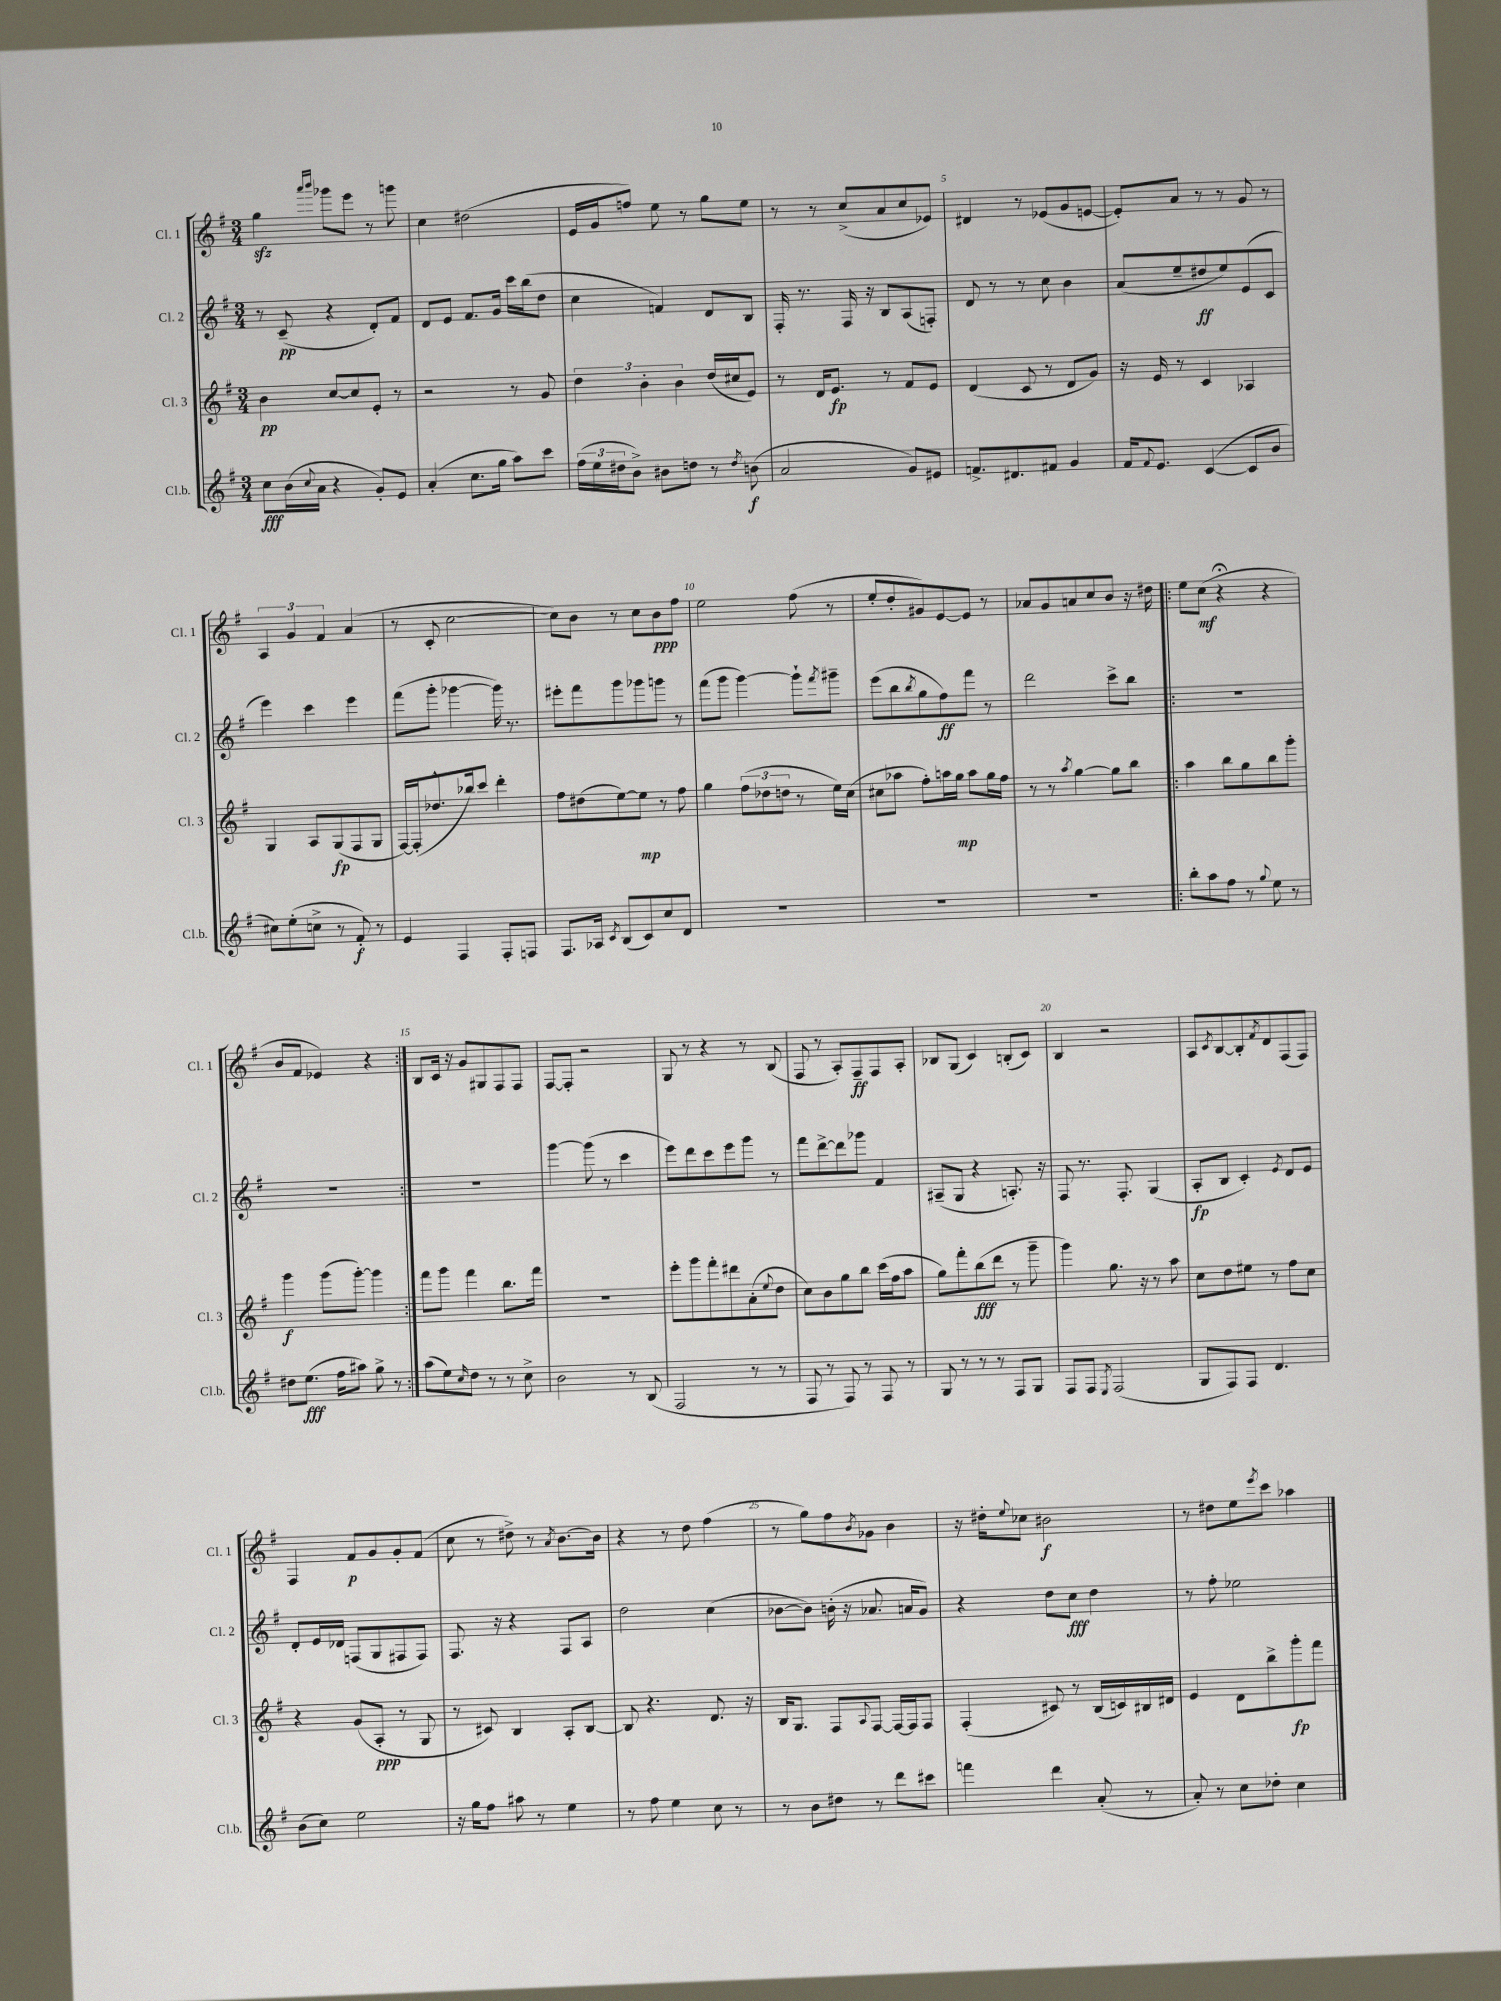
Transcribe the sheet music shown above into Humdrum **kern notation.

**kern	**dynam	**kern	**dynam	**kern	**dynam	**kern	**dynam
*part4	*part4	*part3	*part3	*part2	*part2	*part1	*part1
*staff4	*staff4	*staff3	*staff3	*staff2	*staff2	*staff1	*staff1
*I"Cl.b.	*	*I"Cl. 3	*	*I"Cl. 2	*	*I"Cl. 1	*
*I'Cl.b.	*	*I'Cl. 3	*	*I'Cl. 2	*	*I'Cl. 1	*
*clefG2	*	*clefG2	*	*clefG2	*	*clefG2	*
*k[f#]	*	*k[f#]	*	*k[f#]	*	*k[f#]	*
*M3/4	*	*M3/4	*	*M3/4	*	*M3/4	*
=1	=1	=1	=1	=1	=1	=1	=1
8cc\L	fff	4b\	pp	8r	.	4ggzz\	.
(16b\L	.	.	.	(8c~/	pp	.	.
8qqcc/	.	.	.	.	.	.	.
16a\JJ	.	.	.	.	.	.	.
.	.	.	.	.	.	16qqaaa/LL	.
.	.	.	.	.	.	16qqbbb/JJ	.
4r	.	[8cc/L	.	4r	.	8ggg-X\L	.
.	.	8cc/]	.	.	.	8eee\J	.
8g'/L)	.	8e'/J	.	8d'/L)	.	8r	.
8e/J	.	8r	.	8f#/J	.	8gggn\	.
=2	=2	=2	=2	=2	=2	=2	=2
(4a'/	.	2r	.	8d/L	.	4cc\	.
.	.	.	.	8e/J	.	.	.
8.cc\L	.	.	.	8.f#/L	.	(2dd#X\	.
16gg\Jk	.	.	.	16g/Jk	.	.	.
8aa\L)	.	8r	.	16ccc\LL	.	.	.
.	.	.	.	(16bb\J	.	.	.
8ccc\J	.	8g/	.	8dd\J	.	.	.
=3	=3	=3	=3	=3	=3	=3	=3
(24ff#\LL	.	6dd\	.	4cc\	.	16e/LL	.
24ee\	.	.	.	.	.	.	.
.	.	.	.	.	.	16g/J	.
24dd#X\J	.	.	.	.	.	.	.
8b^\J)	.	.	.	.	.	8ffn/J)	.
.	.	6b'\	.	.	.	.	.
8b#X\L	.	.	.	4fn/)	.	8ee\	.
.	.	6b\	.	.	.	.	.
8ddn\J	.	.	.	.	.	8r	.
8r	.	(16dd/LL	.	8d/L	.	8gg\L	.
.	.	16cc#X/J	.	.	.	.	.
8qdd/	.	.	.	.	.	.	.
(8bn\	f	8e/J)	.	8B/J	.	8ee\J	.
=4	=4	=4	=4	=4	=4	=4	=4
2a/	.	8r	.	16F#'/	.	8r	.
.	.	.	.	8.r	.	.	.
.	.	16d/KL	.	.	.	8r	.
.	.	8.e/J	fp	.	.	.	.
.	.	.	.	16F#/	.	(8cc^/L	.
.	.	.	.	16r	.	.	.
.	.	8r	.	8B/L	.	8a/	.
8g/L)	.	8f#/L	.	(8A/	.	8cc/	.
8e#X/J	.	8e/J	.	8Fn'/J)	.	8e-X/J)	.
=5	=5	=5	=5	=5	=5	=5	=5
8.fn^/L	.	(4d/	.	8d/	.	4d#X/	.
.	.	.	.	8r	.	.	.
8.d#X/	.	.	.	.	.	.	.
.	.	8c/	.	8r	.	8r	.
8f#X/J	.	8r	.	8cc\	.	(8e-X/L	.
4g/	.	8d/L	.	4b\	.	8g/	.
.	.	8g/J)	.	.	.	[8en/J	.
=6	=6	=6	=6	=6	=6	=6	=6
16f#/KL	.	16r	.	(8a/L	.	8e'/L])	.
8qqf#/	.	.	.	.	.	.	.
8.e/J	.	16e/	.	.	.	.	.
.	.	8r	.	8ee~/	.	8a/J	.
([4c/	.	4c/	.	8dd#X/	ff	8r	.
.	.	.	.	8ee/)	.	8r	.
8c/L]	.	4A-X/	.	(8e/	.	8g/	.
8b/J	.	.	.	8c/J	.	8r	.
!!LO:LB:g=z
=7	=7	=7	=7	=7	=7	=7	=7
8cc#X\L)	.	4G/	.	4eee\)	.	6A/	.
(8ee'\	.	.	.	.	.	.	.
.	.	.	.	.	.	6g/	.
8ccn^\J	.	8A/L	.	4ccc\	.	.	.
.	.	.	.	.	.	6f#/	.
8r	.	(8G/	fp	.	.	.	.
8f#'/)	f	8F#/	.	4eee\	.	(4a/	.
8r	.	8G/J	.	.	.	.	.
=8	=8	=8	=8	=8	=8	=8	=8
4e/	.	[16F#/LL)	.	(8fff#\L	.	8r	.
.	.	(16F#'/J]	.	.	.	.	.
.	.	8.dd-X^^/	.	8ggg'\J	.	8c'/	.
4F#/	.	.	.	[4ggg-X\	.	[2cc\	.
.	.	16bb-X/k)	.	.	.	.	.
.	.	8ccc/J	.	.	.	.	.
8F#'/L	.	4ddd'\	.	16ggg-\])	.	.	.
.	.	.	.	8.r	.	.	.
8Fn/J	.	.	.	.	.	.	.
=9	=9	=9	=9	=9	=9	=9	=9
8.F#/L	.	8ff#\L	.	8eee#X'\L	.	8cc\L])	.
.	.	(8dd#X\	.	8fff#\	.	8b\J	.
16A-X/Jk	.	.	.	.	.	.	.
8qc/	.	.	.	.	.	.	.
(8B/L	.	[8ee\)	.	8ggg\	.	8r	.
8c/)	.	8ee\J]	mp	8ggg-X\	.	8cc\L	.
8cc/	.	8r	.	8gggn\J	.	8b\	ppp
8d/J	.	8ff#\	.	8r	.	8ff#\J	.
=10	=10	=10	=10	=10	=10	=10	=10
2.r	.	4gg\	.	(8fff#\L	.	2ee\	.
.	.	.	.	8ggg\J	.	.	.
.	.	(12ff#\L	.	[4ggg\)	.	.	.
.	.	12dd-X\	.	.	.	.	.
.	.	12ddn\J	.	.	.	.	.
.	.	8r	.	8ggg`\L]	.	(8ff#\	.
.	.	.	.	8qfff#/	.	.	.
.	.	16ee\LL)	.	8ggg#X~\J	.	8r	.
.	.	(16cc\JJ	.	.	.	.	.
=11	=11	=11	=11	=11	=11	=11	=11
2.r	.	8cc#X\L	.	(8eee\L	.	8ee'/L	.
.	.	8aa-X\J	.	8bb\	.	8dd'/	.
.	.	.	.	8qbb/	.	.	.
.	.	8ff#'\L)	.	8gg\	.	8g#X/)	.
.	.	16aan\L	.	8ff#\)	ff	[8e/	.
.	.	16gg\JJ	mp	.	.	.	.
.	.	8aa\L	.	8fff#\J	.	8e/J]	.
.	.	16gg\L	.	8r	.	8r	.
.	.	16ff#\JJ	.	.	.	.	.
=12	=12	=12	=12	=12	=12	=12	=12
2.r	.	8r	.	2ddd\	.	8a-X/L	.
.	.	8r	.	.	.	8g/	.
.	.	8qaa/	.	.	.	.	.
.	.	[4gg\	.	.	.	8an/	.
.	.	.	.	.	.	8cc/	.
.	.	8gg\L]	.	8ccc^\L	.	8b/J	.
.	.	8bb\J	.	8bb\J	.	16r	.
.	.	.	.	.	.	16dd#X\	.
=13!|:	=13!|:	=13!|:	=13!|:	=13!|:	=13!|:	=13!|:	=13!|:
8bb'\L	.	4aa\	.	2.r	.	8ee\L	.
8aa\	.	.	.	.	.	(8cc\J	mf
8ff#\J	.	8bb\L	.	.	.	4r;<	.
8r	.	8gg\	.	.	.	.	.
8qqgg/	.	.	.	.	.	.	.
8ee\	.	8bb\	.	.	.	4r	.
8r	.	8ggg'\J	.	.	.	.	.
!!LO:LB:g=z
=14	=14	=14	=14	=14	=14	=14	=14
8dd#X\L	.	4ggg\	f	2.r	.	8b/L	.
(8.ee\J	fff	.	.	.	.	8f#/J	.
.	.	(8ggg\L	.	.	.	4e-X/)	.
16ff#\KL	.	.	.	.	.	.	.
8aa#X\J)	.	[8ggg'\J)	.	.	.	.	.
8gg^\	.	4ggg\]	.	.	.	4r	.
8r	.	.	.	.	.	.	.
=15:|!	=15:|!	=15:|!	=15:|!	=15:|!	=15:|!	=15:|!	=15:|!
(8aa\L	.	8fff#\L	.	2.r	.	8B/L	.
8ee\)	.	8ggg\J	.	.	.	16c/Jk	.
.	.	.	.	.	.	16r	.
16qqcc/	.	.	.	.	.	.	.
8dd\J	.	4fff#\	.	.	.	8g/L	.
8r	.	.	.	.	.	8G#X/	.
8r	.	8.bb\L	.	.	.	8F#/	.
8cc^\	.	.	.	.	.	8F#/J	.
.	.	16fff#\Jk	.	.	.	.	.
=16	=16	=16	=16	=16	=16	=16	=16
2b\	.	2.r	.	[4ggg\	.	[8F#/L	.
.	.	.	.	.	.	8F#'/J]	.
.	.	.	.	(8ggg\]	.	2r	.
.	.	.	.	8r	.	.	.
8r	.	.	.	4ccc\	.	.	.
(8B/	.	.	.	.	.	.	.
=17	=17	=17	=17	=17	=17	=17	=17
2F#/	.	8eee'\L	.	8eee\L)	.	8G/	.
.	.	8ggg\	.	8ddd\	.	8r	.
.	.	8fff#'\	.	8ccc\	.	4r	.
.	.	8ddd#X\	.	8eee\	.	.	.
8r	.	(8a'\	.	8ggg\J	.	8r	.
.	.	8qqee/	.	.	.	.	.
8r	.	8dd\J	.	8r	.	(8B/	.
=18	=18	=18	=18	=18	=18	=18	=18
8F#/	.	8cc\L)	.	8fff#\L	.	8F#/	.
8r	.	8b\	.	[8ddd^\	.	8r	.
8F#/)	.	8gg\	.	8ddd\]	.	8A'/L)	.
8r	.	8bb\J	.	8ggg-X\J	.	8F#~/	ff
8F#/	.	(16ccc\LL	.	4f#/	.	8F#/	.
.	.	16ff#\J	.	.	.	.	.
8r	.	8aa\J	.	.	.	8A'/J	.
=19	=19	=19	=19	=19	=19	=19	=19
8G/	.	8gg\L)	.	(8A#X~/L	.	8B-X/L	.
8r	.	8fff#'\	.	8G/J	.	(8G/J	.
8r	.	(8bb\	fff	4r	.	4c/)	.
8r	.	8ddd\J	.	.	.	.	.
8F#/L	.	8r	.	8.An'/)	.	(8Bn'/L	.
8G/J	.	8ggg~\	.	.	.	8c/J)	.
.	.	.	.	16r	.	.	.
=20	=20	=20	=20	=20	=20	=20	=20
8F#/L	.	4ggg\)	.	8F#/	.	4B/	.
8F#/J	.	.	.	8.r	.	.	.
8qE/	.	.	.	.	.	.	.
(2F#/	.	8.gg\	.	.	.	2r	.
.	.	.	.	8.F#'/	.	.	.
.	.	16r	.	.	.	.	.
.	.	8r	.	(4G/	.	.	.
.	.	8aa\	.	.	.	.	.
=21	=21	=21	=21	=21	=21	=21	=21
8G/L	.	8cc\L	.	8A'/L	fp	8A/L	.
.	.	.	.	.	.	8qc/	.
8F#/)	.	8dd\	.	8B/J	.	[8B/	.
8F#/J	.	8ee#X\J	.	4c'/)	.	8B'/]	.
.	.	.	.	.	.	8qf#/	.
4.d/	.	8r	.	.	.	8d/	.
.	.	.	.	8qe/	.	.	.
.	.	8ff#\L	.	8d/L	.	(8F#/	.
.	.	8cc\J	.	8e/J	.	8F#/J)	.
!!LO:LB:g=z
=22	=22	=22	=22	=22	=22	=22	=22
(8b\L	.	4r	.	8d'/L	.	4F#/	.
8cc\J)	.	.	.	16e/L	.	.	.
.	.	.	.	16d-X/JJ	.	.	.
2ee\	.	(8g/L	.	(8Fn/L	.	8f#/L	p
.	.	8A'/J	ppp	8G/	.	8g/	.
.	.	8r	.	8F#X/	.	8g'/	.
.	.	8G/	.	8F#/J)	.	(8f#/J	.
=23	=23	=23	=23	=23	=23	=23	=23
16r	.	8r	.	8.F#/	.	8cc\	.
16gg\KL	.	.	.	.	.	.	.
8ff#\J	.	8c#X/)	.	.	.	8r	.
.	.	.	.	16r	.	.	.
8aa#X\	.	4B/	.	4r	.	8dd#X^\)	.
8r	.	.	.	.	.	8r	.
.	.	.	.	.	.	8qa/	.
4ee\	.	8A'/L	.	8F#/L	.	[8.b\L	.
.	.	[8B/J	.	8A/J	.	.	.
.	.	.	.	.	.	16b\Jk]	.
=24	=24	=24	=24	=24	=24	=24	=24
8r	.	8B/]	.	2dd\	.	4r	.
8ff#\	.	4.r	.	.	.	.	.
4ee\	.	.	.	.	.	8r	.
.	.	.	.	.	.	8dd\	.
8cc\	.	8.d/	.	(4cc\	.	(4ff#\	.
8r	.	.	.	.	.	.	.
.	.	16r	.	.	.	.	.
=25	=25	=25	=25	=25	=25	=25	=25
8r	.	16B/KL	.	[8b-X\L	.	8r	.
.	.	8.G/J	.	.	.	.	.
8b\L	.	.	.	8b-\J])	.	8gg\L)	.
8dd#X\J	.	8F#/L	.	(16bn'\	.	8ff#\	.
.	.	.	.	16r	.	.	.
.	.	8qqA/	.	.	.	8qb/	.
8r	.	[8F#/J	.	8.a-X/	.	8g-X\J	.
8ddd\L	.	16F#/LL_	.	.	.	4b\	.
.	.	16F#/J]	.	16an/KL	.	.	.
8ccc#X\J	.	8F#/J	.	8g/J)	.	.	.
=26	=26	=26	=26	=26	=26	=26	=26
4fffn\	.	(4F#'/	.	4r	.	16r	.
.	.	.	.	.	.	16dd#X'\KL	.
.	.	.	.	.	.	8qqee/	.
.	.	.	.	.	.	8cc-X\J	.
4ddd\	.	8c#X/)	.	8dd\L	.	2b#X\	f
.	.	8r	.	8cc\J	fff	.	.
(8a'/	.	(16B/LL	.	4dd\	.	.	.
.	.	16cn/)	.	.	.	.	.
8r	.	16B#X/	.	.	.	.	.
.	.	16d#X/JJ	.	.	.	.	.
=27	=27	=27	=27	=27	=27	=27	=27
8a'/)	.	4e/	.	8r	.	8r	.
8r	.	.	.	8ff#'\	.	8dd#X\L	.
8cc\L	.	8d\L	.	2ee-X\	.	8ee\	.
.	.	.	.	.	.	8qeee/	.
8dd-X'\J	.	8bb^\	.	.	.	8ccc\J	.
4cc\	.	8ggg'\	fp	.	.	4aa-X\	.
.	.	8fff#\J	.	.	.	.	.
==	==	==	==	==	==	==	==
*-	*-	*-	*-	*-	*-	*-	*-
